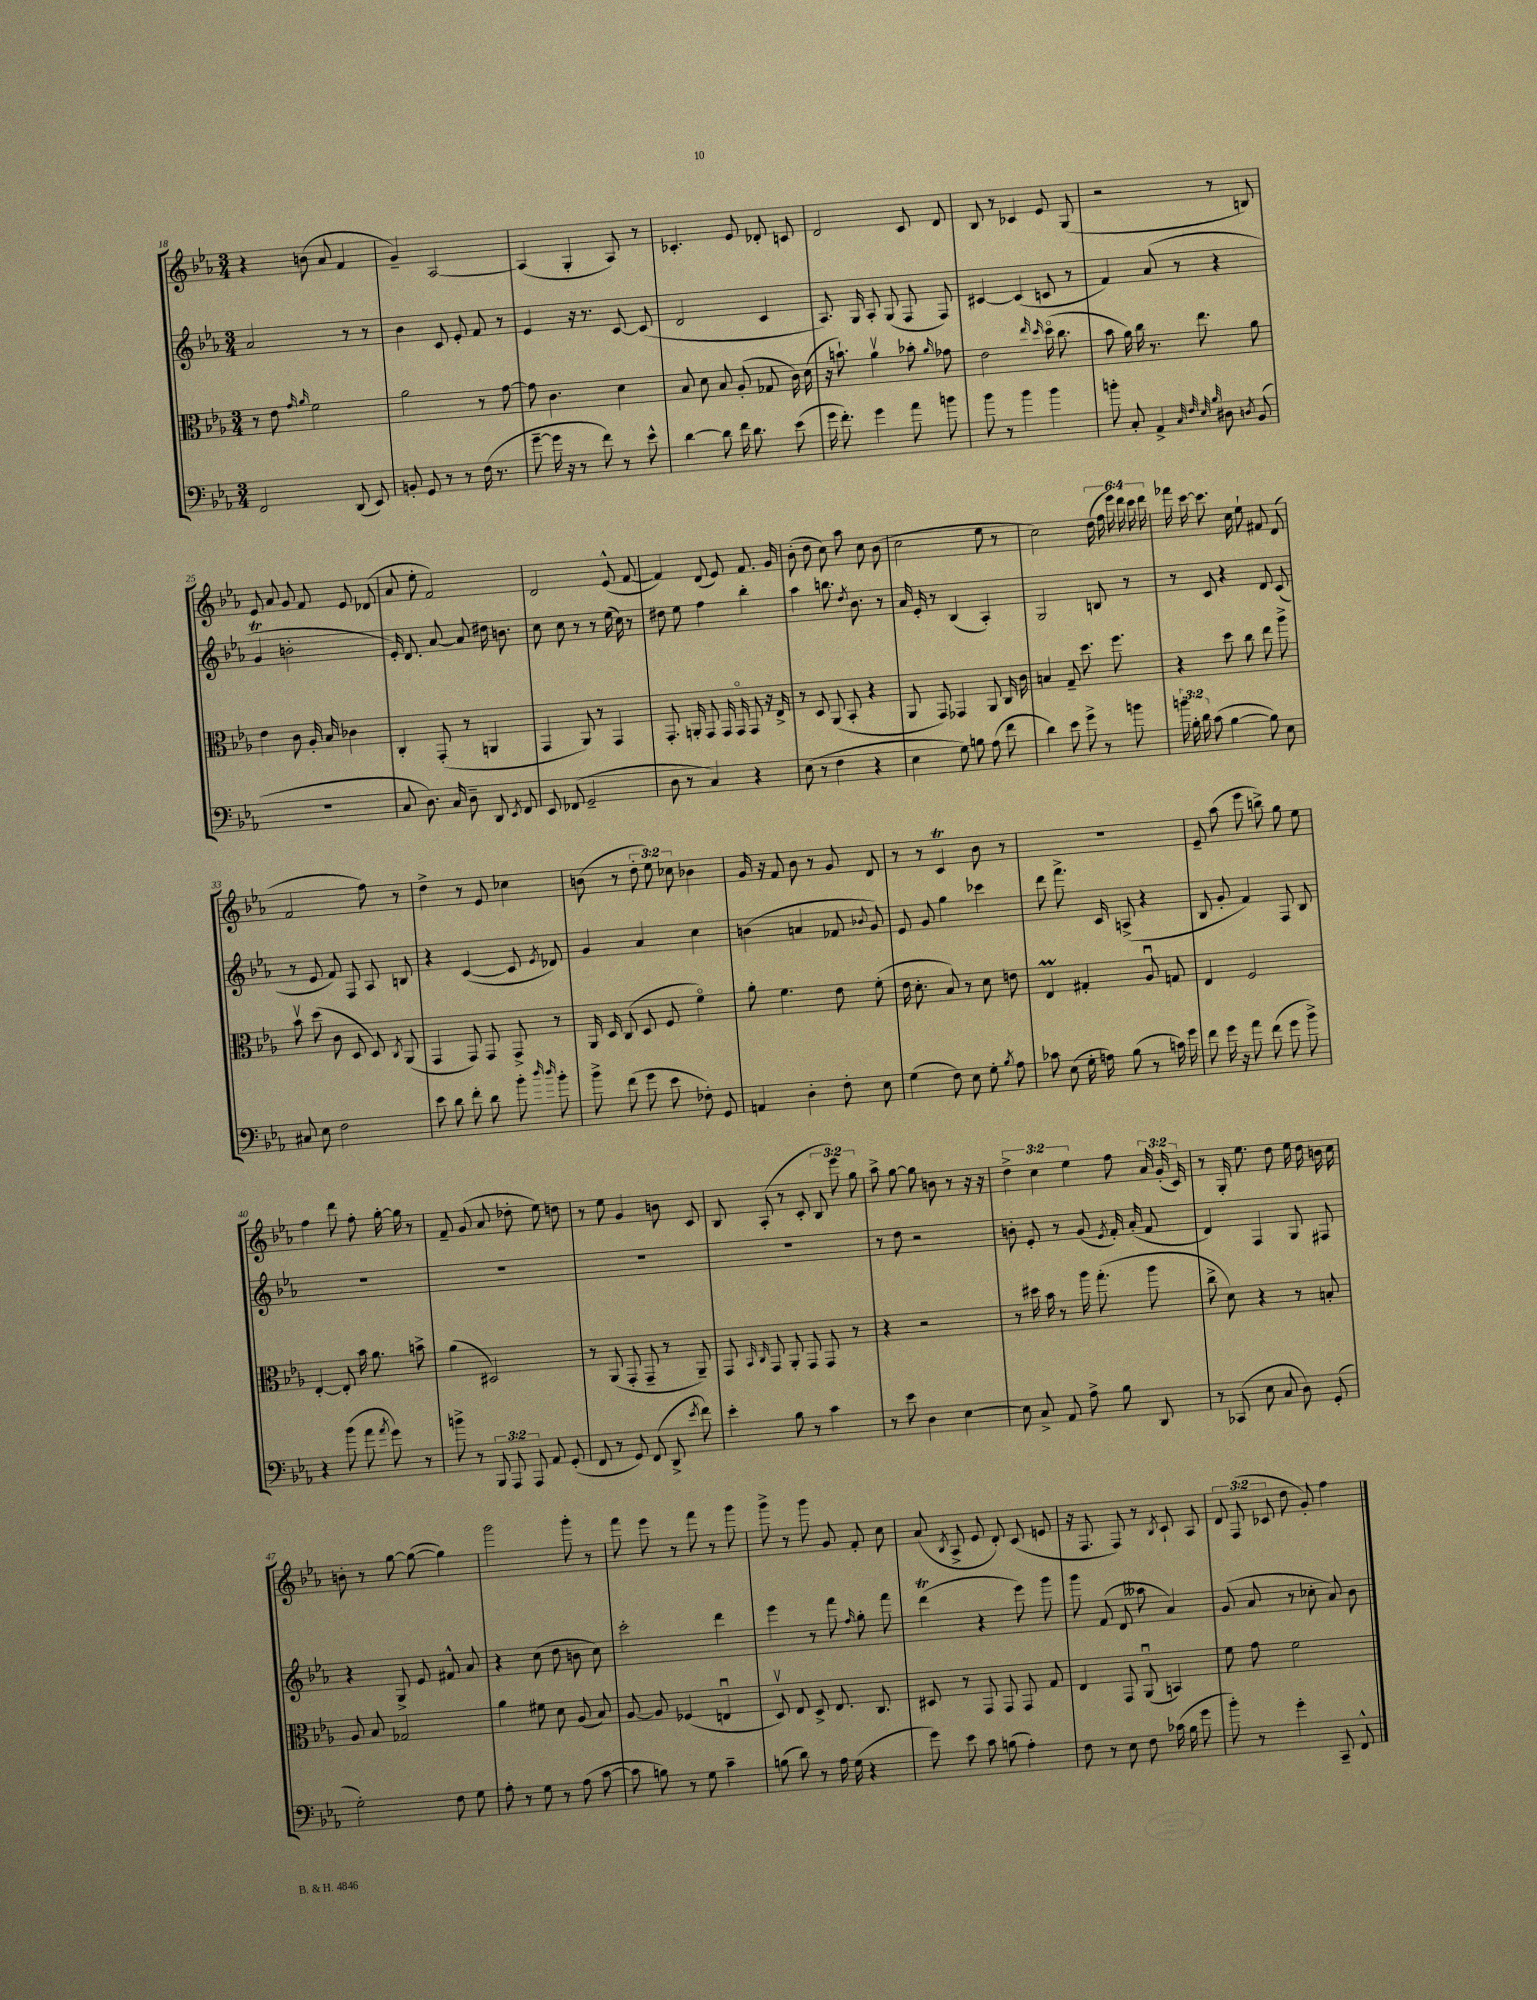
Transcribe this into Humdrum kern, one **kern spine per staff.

**kern	**kern	**kern	**kern
*part4	*part3	*part2	*part1
*staff4	*staff3	*staff2	*staff1
*clefF4	*clefC3	*clefG2	*clefG2
*k[b-e-a-]	*k[b-e-a-]	*k[b-e-a-]	*k[b-e-a-]
*M3/4	*M3/4	*M3/4	*M3/4
=18	=18	=18	=18
2FF/	8r	2a-/	4r
.	8e-\	.	.
.	16qqg/	.	.
.	16qqa-/	.	.
.	2f\	.	(8bn\
.	.	.	8a-/
(8DD/	.	8r	4f/
8EE-/)	.	8r	.
=19	=19	=19	=19
8BBn'/	2a-\	4b-\	4g~/)
8GG/	.	.	.
8r	.	8c/	[2A-/
8r	.	8e-'/	.
(16F\	8r	8f/	.
8.r	.	.	.
.	[8g\	8r	.
=20	=20	=20	=20
[8g~\	8g\]	4e-/	(4A-/]
16g\]	4.c\	.	.
16r	.	.	.
8r	.	16r	4G'/
.	.	8.r	.
8f\)	.	.	.
8r	4d\	[8c/	8A-/)
8e-^^\	.	(8c/]	8r
=21	=21	=21	=21
[4d\	8B-/	2d/	4.c-X'/
.	8d\	.	.
8d\]	8B-/	.	.
16f\	(8A-'/	.	8e-/
8.d\	.	.	.
.	8G-X/	4c/	8d-X'/
(8e-\	16c\)	.	8cn/
.	(16d\	.	.
=22	=22	=22	=22
16g\	16r	8.A-/)	2d/
8.f'\)	8.bn`\)	.	.
.	.	16G/	.
4g\	4a-v\	8A-'/	.
.	.	(8G/	.
8a-\	8b-X'\	8F/	8c/
.	16qqa-/	.	.
8bn\	8g-X\	8F/)	8d/
=23	=23	=23	=23
8b-\	2e-\	[4c#X/	8B-/
8r	.	.	8r
4b-\	.	(4c#/]	4c-X/
.	16qqee-/	.	.
.	16qqdd/	.	.
4b-\	(16dd\	8cn/	8e-/
.	8.cc\	.	.
.	.	8r	(8G/
=24	=24	=24	=24
8bn'\	8b-\	4f/)	2r
8C'/	16a-\)	.	.
.	16cc\	.	.
4AA-^/	8.r	(8a-/	.
.	.	8r	.
.	8.ee-\	.	.
32qqC/	.	.	.
32qqF/	.	.	.
32qqE-/	.	.	.
32qqB-/	.	.	.
8D#X\	.	4r	8r
8qDn/	.	.	.
(8BB-/	8a-\	.	8Bn/)
!!LO:LB:g=z
=25	=25	=25	=25
2.r	4e-\	4gt/	8e-/
.	.	.	8a-/
.	8c\	2bn'\	8g/
.	16A-'/	.	8f/
.	16B-/	.	.
.	4c-X\	.	8e-/
.	.	.	(8d-X/
=26	=26	=26	=26
8C/	4C'/	16e-'/)	8a-/
.	.	8.d/	.
8.D\)	.	.	8ee-'\
.	(8GG'/	[8a-/	2f/)
16C/	.	.	.
8D~\	8r	8a-/]	.
8DD/	4AAn/	16dd#X\	.
.	.	8.bn\	.
8qEE-/	.	.	.
8FF/	.	.	.
=27	=27	=27	=27
8EE-/	4GG/	8cc\	2d/
(8FF-X/	.	8cc\	.
2GG~/	8AA-/)	8r	.
.	8r	8r	.
.	4GG/	(16ee-\	(8e-^^/
.	.	16cc\)	.
.	.	8r	[8f/
=28	=28	=28	=28
8D\	8.GG'/	8dd#X\	4f/])
8r	.	8ee-\	.
.	16AAn'/	.	.
4C/)	8GG/	4ff\	(8d/
.	16GG/	.	8e-/)
.	16GG/	.	.
4r	8GG/	4bb-'\	8.f/
.	16r	.	.
.	16E-^/	.	16g/
=29	=29	=29	=29
(8E-\	8r	4aa-\	(8b-'\
8r	8D/	.	8dd\
4F\	(8AA-/	8.bbn\	8cc\)
.	8BB-'/	.	8aa-\
.	.	8qdd/	.
.	.	8.b-\	.
4r	4r	.	8cc\
.	.	8r	(8b-\
=30	=30	=30	=30
4E-\	8AA-/	16a-/	2cc\
.	.	16e-'/	.
.	8GG/)	8r	.
8G\)	4GG-X/	(4B-/	.
8Bn\	.	.	.
(8A-\	8AA-/	4A-'/)	8ee-\
8f\	16C/	.	8r
.	16c\	.	.
=31	=31	=31	=31
4d\)	4Bn/	2G/	2cc\)
8e-\	8G~/	.	.
8g^\	8.dd\	.	.
8r	.	8Bn/	(24dd\
.	.	.	24ff\
.	8.ff\	.	.
.	.	.	24eee-\)
8bn\	.	8r	24ddd\
.	.	.	24ccc\
.	.	.	24ddd\
=32	=32	=32	=32
24bn'\	4r	8r	16fff-X\
24B-'\	.	.	.
.	.	.	[16ccc\
24d\	.	.	.
(8c\	.	8c/	8.ccc\]
[4B-\	8dd\	4r	.
.	.	.	16cc\
.	8cc\	.	8ee-`\
8B-\])	8ee-\	8d/	8f#X/
8E-\	8aa-^\	(8c/	(8d/
!!LO:LB:g=z
=33	=33	=33	=33
8C#X/	8b-v\	8r	2f/
8E-\	(8dd\	8e-/	.
2F\	8c\	8f/)	.
.	8D/	8F/	.
.	8D/)	8A-/	8ff\)
.	8qC/	.	.
.	(8AA-/	8Bn/	8r
=34	=34	=34	=34
8e-\	4GG/	4r	4dd^\
8d\	.	.	.
8f'\	8GG/)	([4c/	8r
8d\	8GG/	.	8e-/
8b-'\	8GG^/	8c/]	4cc-X\
16qqdd/	.	.	.
16qqdd/	.	8qe-/	.
8b-'\	8r	8d-X/)	.
=35	=35	=35	=35
8b-^\	16AA-/	4g/	(8bn\
.	16D/	.	.
(8f\	(8C/	.	8r
8g\	8D/	4a-/	12dd'\
.	.	.	12ee-\)
8e-\	8F/	.	.
.	.	.	12cc-X\
8F-X'\)	4f\)	4cc\	4b-X\
8GG/	.	.	.
=36	=36	=36	=36
4AAn/	8a-'\	(4bn\	16g/
.	.	.	16r
.	4.f\	.	8f/
4D'\	.	4an/	8b-\
.	.	.	8r
8F'\	8e-\	8f-X/	8g/
.	.	8qqb-X/	.
8E-\	(8f'\	8g/)	8d/
=37	=37	=37	=37
(4G\	16e-\	8e-/	8r
.	8.d'\	.	.
.	.	8g/	8r
8F\)	8B-/)	4gg\	4cT/
8E-\	8r	.	.
8G'\	8d\	4ccc-X\	8b-\
8qB-/	.	.	.
8A-\	8en\	.	8r
=38	=38	=38	=38
8c-X\	4E-M/	8ddd\	2.r
(8E-\	.	8.fff^\	.
16G'\	4G#X'/	.	.
16An\)	.	16c/	.
(8B-\	.	(8An^/	.
8r	8A-u/	4r	.
16cn\)	8Gn/	.	.
16g\	.	.	.
=39	=39	=39	=39
8f\	4E-/	8B-/	8e-~/
16g\	.	8g'/	(8aa-\
16r	.	.	.
8a-\	2F/	4f/)	8eee-\
(8f\	.	.	8bbn^\)
8g\	.	8F/	8gg\
8b-^\)	.	8B-/	8ee-\
!!LO:LB:g=z
=40	=40	=40	=40
4r	[4E-'/	2.r	4ff\
(8b-\	8E-'/]	.	8ddd\
8a-\	16b-\	.	8ff'\
.	8.a-\	.	.
8qa-/	.	.	.
8g\)	.	.	[16gg'\
.	.	.	16gg\]
8r	8bn^\	.	8r
=41	=41	=41	=41
8bn^\	(4a-\	2.r	8f~/
8r	.	.	(8g/
12BBB-/	2D#X/)	.	8a-/
12AAA-/	.	.	.
.	.	.	8dd-X'\
12AAA-/	.	.	.
8AA-/	.	.	8ee-\)
(8GG'/	.	.	8ddn\
=42	=42	=42	=42
8FF/	8r	2.r	8r
8r	(8AA-/	.	8ee-\
8GG/)	8GG'/	.	4g/
(8FF/	8GG~/	.	.
8DD^/	8r	.	8bn\
8qe-/	.	.	.
8f\)	8AA-~/)	.	8c/
=43	=43	=43	=43
4e-'\	8GG/	2.r	8B-/
.	16qqBB-/	.	.
.	16qqC/	.	.
.	8GG/	.	(8A-'/
8B-\	8AA-'/	.	8r
8r	8GG/	.	8c'/
4c\	8GG/	.	12B-/
.	.	.	12eee-\)
.	8r	.	.
.	.	.	12gg\
=44	=44	=44	=44
8r	4r	8r	8aa-^\
8e-\	.	8dd\	[8gg\
4D\	2r	2r	8gg\]
.	.	.	8bn\
[4E-\	.	.	8r
.	.	.	16r
.	.	.	16r
=45	=45	=45	=45
8E-\]	8r	8bn'\	6dd^\
8C^/	16dd#X\	8e-'/	.
.	.	.	6cc\
.	16b-\	.	.
8AA-/	8r	8r	.
.	.	.	6ee-\
8A-^\	16aa-\	(8g/	.
.	(8.gg'\	.	.
.	.	8qe-/	.
8B-\	.	16f'/)	8ff\
.	.	(16a-'/	.
8DD/	8aa-\	8f/	24a-/
.	.	.	(24g'/
.	.	.	24c/)
=46	=46	=46	=46
8r	8cc^\	4d/)	8r
(8CC-X/	8d\)	.	16G'/
.	.	.	8.ee-\
8E-\	4r	4F/	.
8C/	.	.	8dd\
8D\)	8r	8G/	16ee-\
.	.	.	16dd\
(8GG'/	8Bn'/	8F#X/	16bn\
.	.	.	16cc\
!!LO:LB:g=z
=47	=47	=47	=47
2G'\)	8A-/	4r	8bn'\
.	8B-/	.	8r
.	2G-X/	8G^/	[8gg\
.	.	8e-/	(8gg\_
8F\	.	8f#X^^/	4gg\])
8G\	.	8a-/	.
=48	=48	=48	=48
8A-'\	4a-\	4r	2ggg\
8r	.	.	.
8G\	8f#X\	(8cc\	.
8r	8d\	8dd\	.
(8A-\	(8A-/	8bn\	8ggg'\
[8c\	8B-/)	8cc\)	8r
=49	=49	=49	=49
8c\]	[8A-/	2ccc'\	8fff\
8Bn\)	8A-/]	.	8eee-\
8r	(4F-X/	.	8r
8G\	.	.	8fff\
4c~\	4Enu/	4ddd\	8r
.	.	.	8ggg\
=50	=50	=50	=50
(8Bn\	8Dv/)	4eee-\	8ggg^\
8d\)	8E-/	.	8r
8r	8D^/	8r	8ggg\
16A-\	8.E-/	8fff\	8g/
(16G\	.	.	.
.	.	16qqff/	.
4r	.	8gg'\	8f'/
.	8.C/	.	.
.	.	8fff\	8cc\
=51	=51	=51	=51
8g\)	8D#X/	(4dddt\	(8a-/
.	.	.	8qB-/
8e-\	8r	.	8A-^/
8c\	8GG/	4r	8e-/
(8Bn\	8GG/	.	8d'/)
4A-'\)	8GG/	8eee-\)	(8c/
.	8G/	8ggg\	8en/
=52	=52	=52	=52
8F\	4E-/	8ggg\	16r
.	.	.	8.F/
8r	.	(8f/	.
8E-\	8GG/	8d/	8F/)
8F\	(8AA-u/	8aa--X\	8r
.	.	.	8qB-/
(16c-X\	4BBn/)	4a-/)	8c`/
16B-\	.	.	.
8g\	.	.	8A-/
=53	=53	=53	=53
8b-'\)	8f\	(8g/	12d/
.	.	.	(12F/
8r	8g\	8a-/	.
.	.	.	12c-X/
4g'\	2f\	8r	8dd\
.	.	8cc-X'\	8g'/)
8CC~/	.	8a-/)	4ff\
8FF^^/	.	8b-\	.
==	==	==	==
*-	*-	*-	*-
